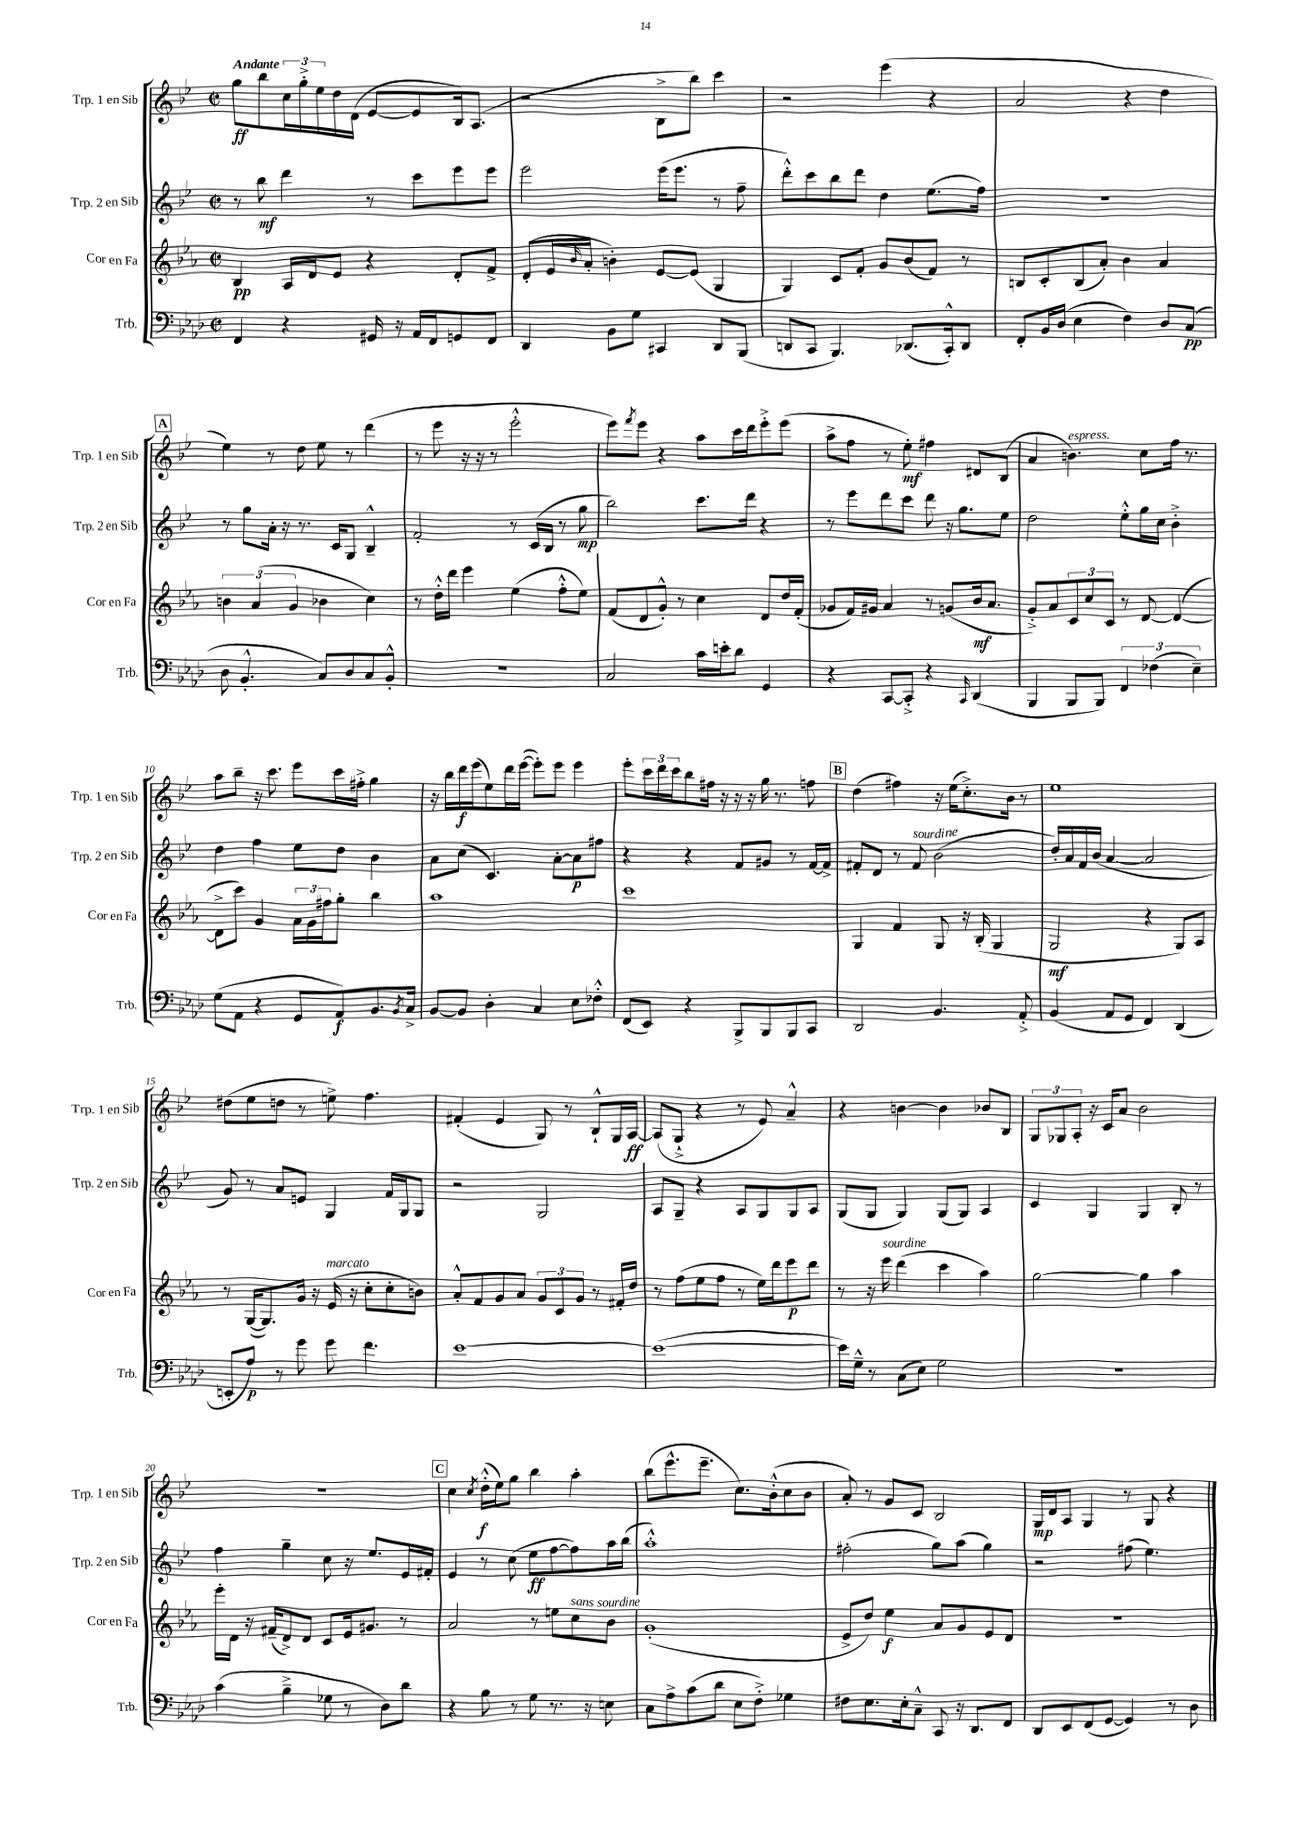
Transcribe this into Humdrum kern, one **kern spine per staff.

**kern	**kern	**kern	**kern
*staff4	*staff3	*staff2	*staff1
*clefF4	*clefG2	*clefG2	*clefG2
*k[b-e-a-d-]	*k[b-e-a-]	*k[b-e-]	*k[b-e-]
*M2/2	*M2/2	*M2/2	*M2/2
*met(c|)	*met(c|)	*met(c|)	*met(c|)
4FF/	4B-/	8r	8gg\L
.	.	8bb-\	8bb-\
4r	16A-/LL	4ddd\	24cc\L
.	.	.	24gg'^\
.	16d/J	.	.
.	.	.	24ee-\
.	8e-/J	.	16dd\
.	.	.	(16d\JJ
16GG#/	4r	8r	[8e-/L
16r	.	.	.
16AA-/LL	.	8ccc\L	8e-/]
16FF/J	.	.	.
8GG/	8d'/L	8eee-\	16B-/k)
.	.	.	(8.A/J
8FF/J	8f^/J	8eee-\J	.
=	=	=	=
4DD-/	(8d'/L	2eee-\	2r
.	16e-/L	.	.
.	16qqb-/	.	.
.	16a-'/JJ	.	.
8BB-\L	4b'\)	.	.
8G\J	.	.	.
4CC#/	[8e-/L	(16eee-\LK	8B-^\L
.	.	8.eee-\J	.
.	(8e-/]J	.	8bb-\J)
8DD-/L	4G/	8r	4ccc\
(8BBB-/J	.	8ff~\	.
=	=	=	=
8DD/L	4G/)	8ddd'^^\L)	2r
8CC/J	.	8ccc\	.
4.BBB-/)	8c/L	8bb-\	.
.	8f'/J	8ddd\J	.
.	8g/L	4dd\	(4eee-\
(8.DD-/L	(8b-/	.	.
.	8f/J)	(8.ee-\L	4r
16CC'^^/k)	.	.	.
8DD-/J	8r	.	.
.	.	16ff\Jk)	.
=	=	=	=
8FF'/L	8B/L	1r	2a/
16BB-/L	8c'/	.	.
(16D-/JJ	.	.	.
4E-\	(8B/	.	.
.	8a-'/J)	.	.
4F\)	4b-\	.	4r
8D-/L	4a-/	.	4dd\
(8C/J	.	.	.
=	=	=	=
8D-\	6b\	8r	4ee-\)
4.BB-'^^/	.	8gg\L	.
.	(6a-/	.	.
.	.	16a'\Jk	8r
.	.	16r	.
.	6g/	.	.
.	.	8.r	8dd\
8C/L)	4b-\	.	8ee-\
.	.	16c/LK	.
8D-/	.	8G/J	8r
8C/	4cc\)	4B-~^^/	(4ddd\
8BB-'^^/J	.	.	.
=	=	=	=
1r	8r	2f'/	8r
.	16dd'^^\LL	.	8eee-\
.	16ddd\JJ	.	.
.	4eee-\	.	16r
.	.	.	16r
.	.	.	8r
.	(4ee-\	8r	2eee-'^^\
.	.	(16c/LL	.
.	.	16B-/JJ	.
.	8ff'^^\L	8r	.
.	8ee-\J)	8gg\	.
=	=	=	=
2C/	(8f/L	2bb-\)	8eee-\L)
.	.	.	8qfff/
.	8d/	.	8eee-\J
.	8g'^^/J)	.	4r
.	8r	.	.
16c\LL	4cc\	8.ccc\L	8aa\L
16e'\J	.	.	.
8d-\J	.	.	16ccc\L
.	.	16ddd\Jk	16ddd\J
4GG/	8d/L	4r	8eee-'^\
.	16dd/L	.	(8eee-\J
.	(16f'/JJ	.	.
=	=	=	=
4r	8g-/L	8r	8aa^\L
.	16f/L)	8eee-\L	8ff\J
.	16g#/JJ	.	.
[8CC/L	4a-/	8ddd\	8r
8CC'^/]J	.	8ccc\J	8ee-'\)
4r	8r	8ddd\	4ff#\
.	(8g/L	16r	.
.	.	8.gg\L	.
16qqCC/	.	.	.
(4DD-/	16b-/k	.	8d#/L
.	8.a-/J	.	.
.	.	8ee-\J	(8B-/J
=	=	=	=
4BBB-/	8g'^/L)	2dd\	4a/
.	8a-/	.	.
8BBB-/L	12c/	.	4.b\)
.	12cc/	.	.
8BBB-/J)	.	.	.
.	12c/J	.	.
6FF/	8r	8ee-'^^\L	.
.	[8d/	16gg\L	8cc\L
(6F-\	.	.	.
.	.	16cc\JJ	.
.	(4d/_	4b-'^\	16ff\Jk
.	.	.	8.r
6E-~\)	.	.	.
=	=	=	=
(8G\L	8d^\]L	4dd\	8aa\L
8AA-\J	8ccc\J)	.	8bb-~\J
4r	4g/	4ff\	16r
.	.	.	8.ccc\
8GG/L	24a-\LL	8ee-\L	8eee-\L
.	24g\	.	.
.	24ff#\J	.	.
8AA-/)	8gg'\J	8dd\J	16ccc\L
.	.	.	16ff#'^\JJ
8.BB-/	4bb-\	4b-\	4gg\
8qBB-/	.	.	.
16C^/Jk	.	.	.
=	=	=	=
[8BB-/L	1aa-	8a\L	16r
.	.	.	16bb-\LL
8BB-/]J	.	(8cc\J	16ddd\
.	.	.	(16eee-\J
4D-'\	.	4.c/)	8ee-\)
.	.	.	16ddd\L
.	.	.	([16eee-\JJ
4C/	.	.	8eee-'\]L)
.	.	[8a'\L	8eee-\J
8E-\L	.	8a\]	4eee-\
8F-'^^\J	.	8ff#\J	.
=	=	=	=
(8FF/L	1ccc	4r	8eee-'\L
8EE-/J)	.	.	24ccc\L
.	.	.	24ddd\
.	.	.	24ccc\J
4r	.	4r	8bb-\
.	.	.	16ff#\Jk
.	.	.	16r
8BBB-^/L	.	8f/L	16r
.	.	.	16r
8BBB-/	.	8g#/J	16gg\
.	.	.	8.r
8BBB-/	.	8r	.
8CC/J	.	[16f/LL	8ff\
.	.	16f^/]JJ	.
=	=	=	=
2DD-/	4G/	8f#'/L	(4dd\
.	.	8d/J	.
.	4f/	8r	4ff#\)
.	.	8f#/	.
4.BB-/	8G/	(2b-\	16r
.	.	.	(16ee-\LK
.	16r	.	8.cc'^\)
.	(16B-'/	.	.
.	4G/	.	.
.	.	.	16b-\Jk
8AA-'^/	.	.	8r
=	=	=	=
(4BB-/	2G/	16dd'/LL)	1ee-
.	.	16a/	.
.	.	16f/	.
.	.	(16b-/JJ	.
8AA-/L	.	[4a/	.
8GG/J	.	.	.
4FF/)	4r	2a/]	.
(4DD-/	8G/L)	.	.
.	8A-/J	.	.
=	=	=	=
8EE'/L	8r	8g/)	(8dd#\L
8A-/J)	([16G/LK	8r	8ee-\
.	8.G/])	.	.
8r	.	8a/L	8dd\J
8g\	16g/Jk	8e/J	8r
.	16r	.	.
8g\	(16e-/	4G/	8ee^\)
.	16r	.	.
4.f\	8cc'\L	.	4.ff\
.	8cc'\	16f/LL	.
.	.	16G/J	.
.	8b\J)	8G/J	.
=	=	=	=
[1e-	8a-'^^/L	2r	(4f#'/
.	8f/	.	.
.	8g/	.	4e-/
.	8a-/J	.	.
.	12g/L	2G/	8G/)
.	12c/	.	.
.	.	.	8r
.	12g/J	.	.
.	8r	.	8B-`^^/L
.	16f#'/LL	.	16G/L
.	16dd/JJ	.	[16A/JJ
=	=	=	=
(1e-_	8r	8A/L	(8A/]L
.	(8ff\L	8G~/J	8G`^/J
.	8ee-\	4r	4r
.	8ff\J	.	.
.	8r	8A/L	8r
.	16ee-\LL)	8G/	8e-/)
.	16ddd\J	.	.
.	8eee-\	8G/	4a~^^/
.	8ddd\J	8A/J	.
=	=	=	=
16e-\]LL)	8r	(8G/L	4r
16G~^^\JJ	.	.	.
8r	16r	8G/J	.
.	16eee-\	.	.
(8C\L	(4ddd\	4G/)	[4b\
8E-\J)	.	.	.
2G\	4ccc\	(8G/L	4b\]
.	.	8G/J)	.
.	4aa-\)	4A/	8b-/L
.	.	.	8B-/J
=	=	=	=
1r	[2gg\	4c/	12G/L
.	.	.	12G-/
.	.	.	12A'/J
.	.	4G/	16r
.	.	.	16c/LK
.	.	.	8a/J
.	4gg\]	4G/	2b-\
.	4aa-\	8B-'/	.
.	.	8r	.
=	=	=	=
(4c\	16eee-'\LL	4ff\	1r
.	16d\JJ	.	.
.	16r	.	.
.	(16f#~/LK	.	.
4B-~^\	8d^/)	4gg~\	.
.	8d/J	.	.
8G-\	8c/L	8cc\	.
8r	16e-/k	16r	.
.	8.g#/J	8.ee-/L	.
8D-\L)	.	.	.
8d-\J	8r	16e-/L	.
.	.	16f#'/JJ	.
=	=	=	=
4r	2a-/	4e-/	4cc\
.	.	.	8qcc/
8B-\	.	8r	(16dd'^^\LL
.	.	.	16ee-\J)
8r	.	(8cc\	8gg\J
8G\	8r	8ee-\L	4bb-\
8.r	8ee\L	[8ff\	.
.	8cc\	8ff\])	4aa'\
16r	.	.	.
8E\	8b-\J	16aa\L	.
.	.	(16bb-\JJ	.
=	=	=	=
8C\L	(1g'	1aa'^^)	(8bb-\L
8A-^\	.	.	8.eee-^^\
(8c\	.	.	.
.	.	.	8.eee-~\J
8d-\J	.	.	.
8E-\L	.	.	8.cc\L)
8F'^\J)	.	.	.
.	.	.	(16b-'^^\k
4G-\	.	.	8cc\
.	.	.	8b-\J
=	=	=	=
8F#\L	8e-^/L	(2ff#'\	8a'/)
8.E-\	8dd/J)	.	8r
.	4ee-\	.	8g/L
16E-'\k	.	.	.
8C~^^\J	.	.	8c/J
8CC/	8a-/L	8gg\L)	2B-/
16r	8g/	(8aa\J	.
8.DD-/L	.	.	.
.	8e-/	4gg\)	.
8FF/J	8d/J	.	.
=	=	=	=
8DD-/L	1r	2r	16G/LL
.	.	.	16d/J
8EE-/	.	.	8A/J
(8FF/	.	.	4G/
[8GG/J	.	.	.
4GG/])	.	(8ff#\	8r
.	.	4.ee-\)	8G/
8r	.	.	4r
8D-\	.	.	.
==	==	==	==
*-	*-	*-	*-
